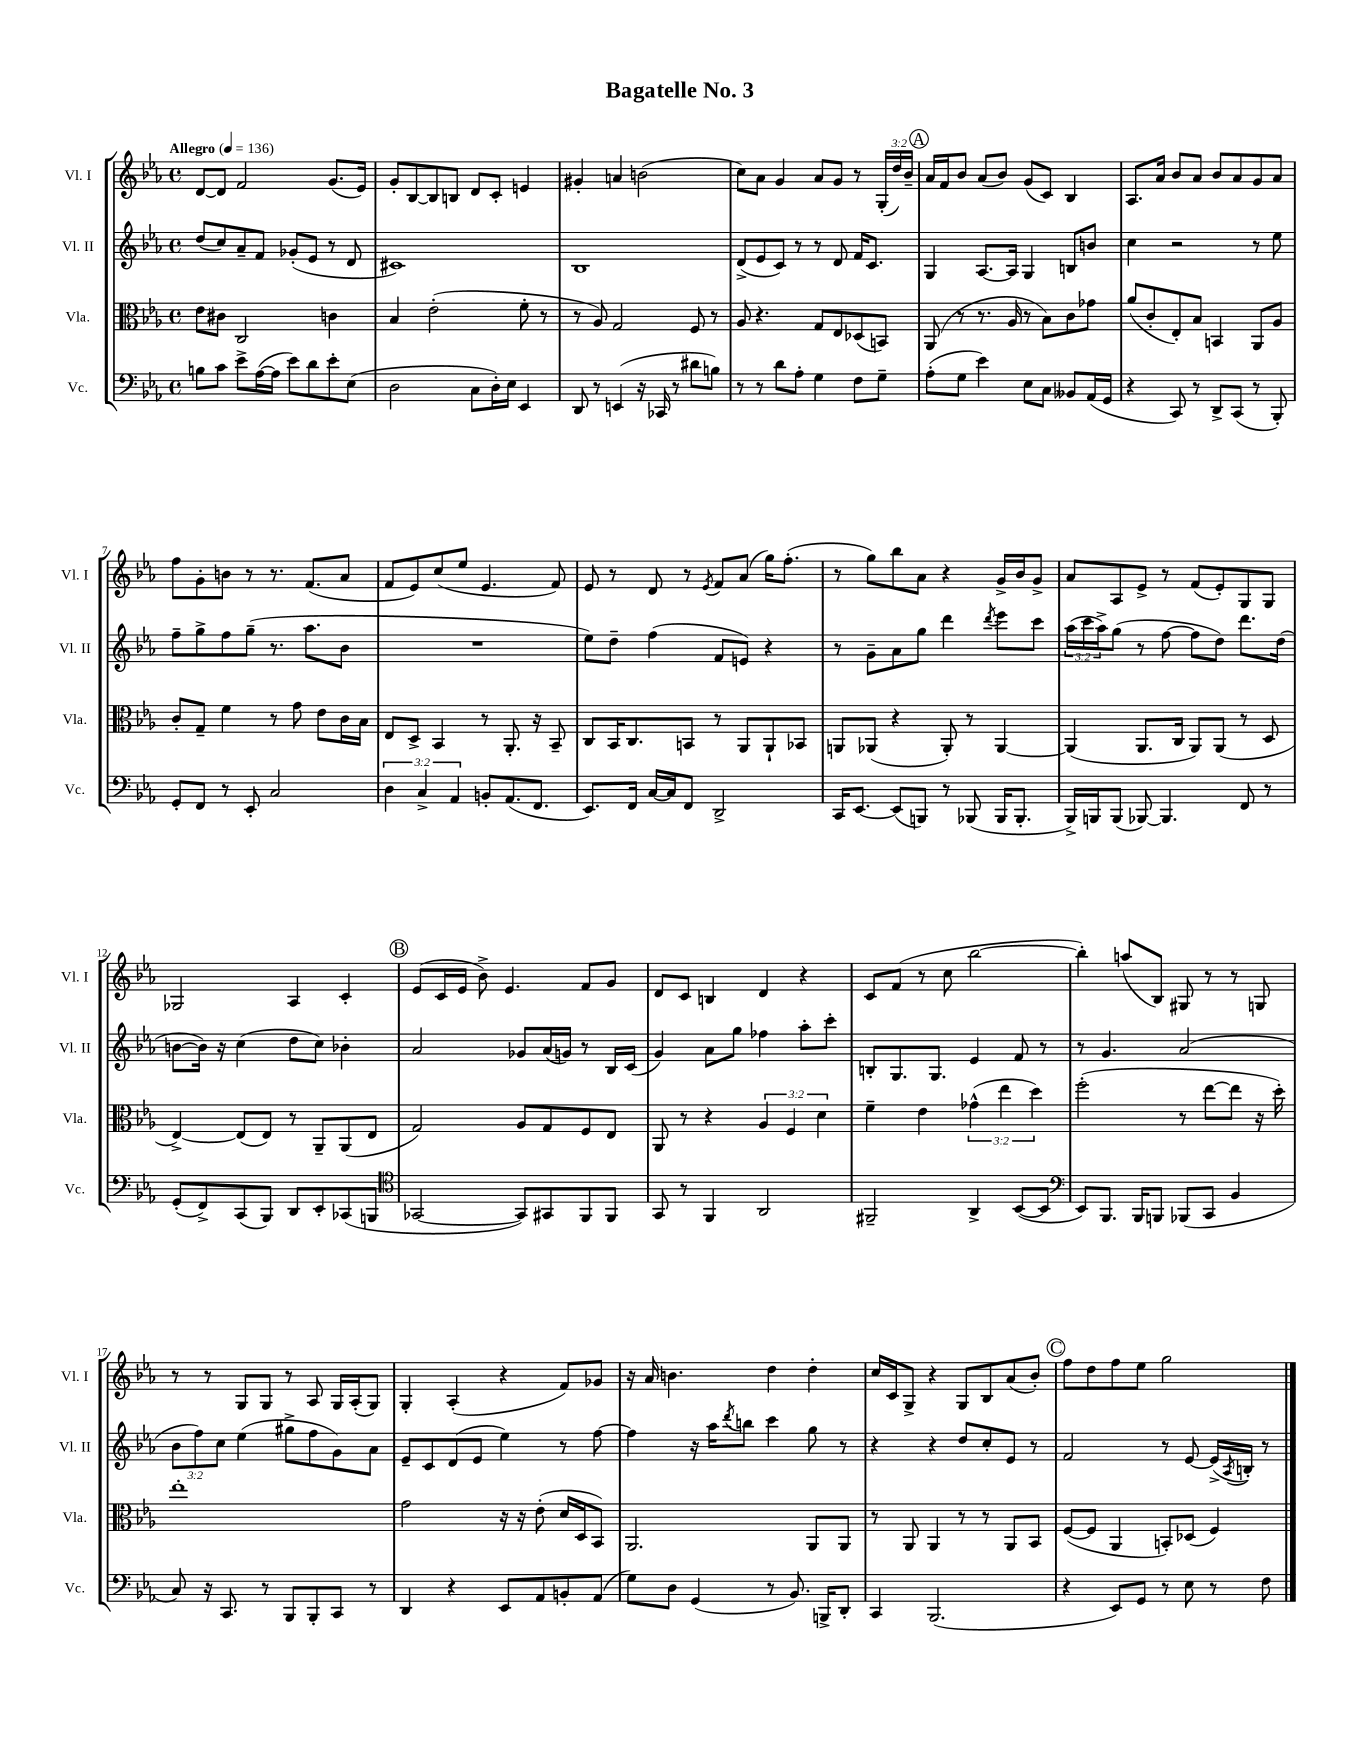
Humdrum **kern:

**kern	**kern	**kern	**kern
*staff4	*staff3	*staff2	*staff1
*clefF4	*clefC3	*clefG2	*clefG2
*k[b-e-a-]	*k[b-e-a-]	*k[b-e-a-]	*k[b-e-a-]
*M4/4	*M4/4	*M4/4	*M4/4
*met(c)	*met(c)	*met(c)	*met(c)
*MM136	*MM136	*MM136	*MM136
8B	8e-	(8dd	[8d
8c	8c#	8cc)	8d]
8e-^	2C	8a-~	2f
([16A-	.	8f	.
16A-]	.	.	.
8e-)	.	(8g-'	.
8d	.	8e-	.
8e-'	4c	8r	(8.g
(8E-	.	8d	.
.	.	.	16e-)
=	=	=	=
2D	4B-	1c#)	8g'
.	.	.	[8B-
.	(2e-'	.	8B-]
.	.	.	8B
8C	.	.	8d
16D')	.	.	8c'
16E-	.	.	.
4EE-	8f'	.	4e
.	8r	.	.
=	=	=	=
8DD	8r	1B-	4g#'
8r	8A-)	.	.
(4EE	2G	.	4a
16r	.	.	(2b
16CC-	.	.	.
8r	.	.	.
8d#	8F	.	.
8B)	8r	.	.
=	=	=	=
8r	8A-	(8d^	8cc)
8r	4.r	8e-	8a-
8d	.	8c)	4g
8A-'	.	8r	.
4G	8G	8r	8a-
.	8E-	8d	8g
8F	(8D-	16f	8r
.	.	8.c	.
8G~	8BB)	.	(24G'
.	.	.	24dd)
.	.	.	24b-~
=	=	=	=
(8A-'	(8AA-	4G	16a-
.	.	.	16f
8G	8r	.	8b-
4e-)	8.r	[8.A-	(8a-
.	.	.	8b-)
.	16A-	16A-]	.
8E-	8r	4G	(8g
8C	8B-)	.	8c)
8BB--	8c	8B	4B-
(16AA-	8g-	8b	.
16GG	.	.	.
=	=	=	=
4r	(8a-	4cc	8.A-
.	8c'	.	.
.	.	.	16a-
8CC)	8E-')	2r	8b-
8r	8B-	.	8a-
8DD^	4BB	.	8b-
(8CC	.	.	8a-
8r	8AA-	8r	8g
8BBB-')	8A-	8ee-	8a-
=	=	=	=
8GG'	8c'	8ff~	8ff
8FF	8G~	8gg^	8g'
8r	4f	8ff	8b
8EE-'	.	(8gg~	8r
2C	8r	8.r	8.r
.	8g	.	.
.	.	8.aa-	(8.f
.	8e-	.	.
.	16c	8b-	8a-
.	16B-	.	.
=	=	=	=
6D	8E-	1r	8f
.	8D^	.	8e-)
6C^	.	.	.
.	4BB-	.	(8cc
6AA-	.	.	.
.	.	.	8ee-
8BB'	8r	.	4.e-
(8.AA-	8.AA-'	.	.
8.FF	16r	.	.
.	8BB-~	.	8f)
=	=	=	=
8.EE-)	8C	8ee-)	8e-
.	16BB-	8dd~	8r
16FF	8.C	.	.
[16C	.	(4ff	8d
16C]	.	.	.
8FF	8BB	.	8r
.	.	.	8qe-
2DD^	8r	8f	8f
.	8AA-	8e)	(8a-
.	8AA-`	4r	16gg)
.	.	.	(8.ff'
.	8BB-	.	.
=	=	=	=
16CC	8AA	8r	8r
[8.EE-	.	.	.
.	(8AA-	8g~	8gg)
(8EE-]	4r	8a-	8bb-
8BBB)	.	8gg	8a-
8r	8AA-')	4ddd	4r
(8BBB-	8r	.	.
.	.	8qddd	.
16BBB-	[4AA-	8eee-	16g^
8.BBB-'	.	.	16b-
.	.	8ccc	8g^
=	=	=	=
16BBB-^)	(4AA-]	(24aa-	8a-
.	.	24ccc	.
16BBB	.	.	.
.	.	24aa-^)	.
(8BBB	.	(8gg	8A-
[8BBB-)	8.AA-	8r	8e-^
4.BBB-]	.	[8ff	8r
.	16C	.	.
.	8AA-)	8ff]	(8f
.	(8AA-	8dd)	8e-')
8FF	8r	8.ddd	8G
8r	8D	.	8G
.	.	(16dd	.
=	=	=	=
(8GG'	[4E-^)	[8b	2G-
8FF^)	.	16b])	.
.	.	16r	.
(8CC	(8E-]	(4cc	.
8BBB-)	8E-)	.	.
8DD	8r	8dd	4A-
8EE-'	8AA-~	8cc)	.
(8CC-	(8AA-	4b-'	4c'
8BBB	8E-	.	.
=	=	=	=
*clefC4	*	*	*
[2GG-	2G)	2a-	(8e-
.	.	.	16c
.	.	.	16e-
.	.	.	8b-^)
.	.	.	4.e-
8GG-])	8A-	8g-	.
8GG#	8G	(16a-	.
.	.	16g)	.
8FF	8F	8r	8f
8FF	8E-	16B-	8g
.	.	(16c	.
=	=	=	=
8GG	8AA-	4g)	8d
8r	8r	.	8c
4FF	4r	8a-	4B
.	.	8gg	.
2AA-	6A-	4ff-	4d
.	6F	.	.
.	.	8aa-'	4r
.	6d	.	.
.	.	8ccc'	.
=	=	=	=
2FF#~	4f~	8B'	8c
.	.	8.G	(8f
.	4e-	.	8r
.	.	8.G	.
.	.	.	8cc
4AA-^	(6g-^^	4e-	[2bb-
.	6ee-	.	.
([8BB-	.	8f	.
.	6dd)	.	.
8BB-]	.	8r	.
=	=	=	=
*clefF4	*	*	*
8EE-)	(2ff'	8r	4bb-'])
8.BBB-	.	4.g	.
.	.	.	(8aa
16BBB-	.	.	.
8BBB	.	.	8B-)
(8BBB-	8r	(2a-	8G#
8CC	[8ee-	.	8r
4BB-	8ee-]	.	8r
.	16r	.	8G
.	16dd')	.	.
=	=	=	=
8C)	1ee-'	12b-	8r
.	.	12ff)	.
16r	.	.	8r
.	.	12cc	.
8.CC	.	.	.
.	.	(4ee-	8G
8r	.	.	8G
8BBB-	.	8gg#^	8r
8BBB-'	.	8ff	8A-
8CC	.	8g)	16G
.	.	.	(16A-'
8r	.	8a-	8G)
=	=	=	=
4DD	2g	8e-~	4G'
.	.	8c	.
4r	.	(8d	(4A-'
.	.	8e-	.
8EE-	16r	4ee-)	4r
.	16r	.	.
8AA-	(8e-'	.	.
8BB'	16d	8r	8f)
.	16D	.	.
(8AA-	8BB-)	[8ff	8g-
=	=	=	=
8G)	2.AA-	4ff]	16r
.	.	.	16a-
8D	.	.	4.b
(4GG	.	16r	.
.	.	16aa-	.
.	.	8qddd	.
.	.	8bb	.
8r	.	4ccc	4dd
8.BB-)	.	.	.
.	8AA-	8gg	4dd'
16BBB^	.	.	.
8DD'	8AA-	8r	.
=	=	=	=
4CC	8r	4r	16cc
.	.	.	16c
.	8AA-	.	8G^
(2.BBB-	4AA-	4r	4r
.	8r	8dd	8G
.	8r	8cc'	8B-
.	8AA-	8e-	(8a-
.	8BB-	8r	8b-')
=	=	=	=
4r	([8F	2f	8ff
.	8F]	.	8dd
8EE-)	4AA-	.	8ff
8GG	.	.	8ee-
8r	8BB')	8r	2gg
8E-	(8D-	[8e-	.
8r	4F)	(16e-^]	.
.	.	8qA-	.
.	.	16B')	.
8F	.	8r	.
==	==	==	==
*-	*-	*-	*-
